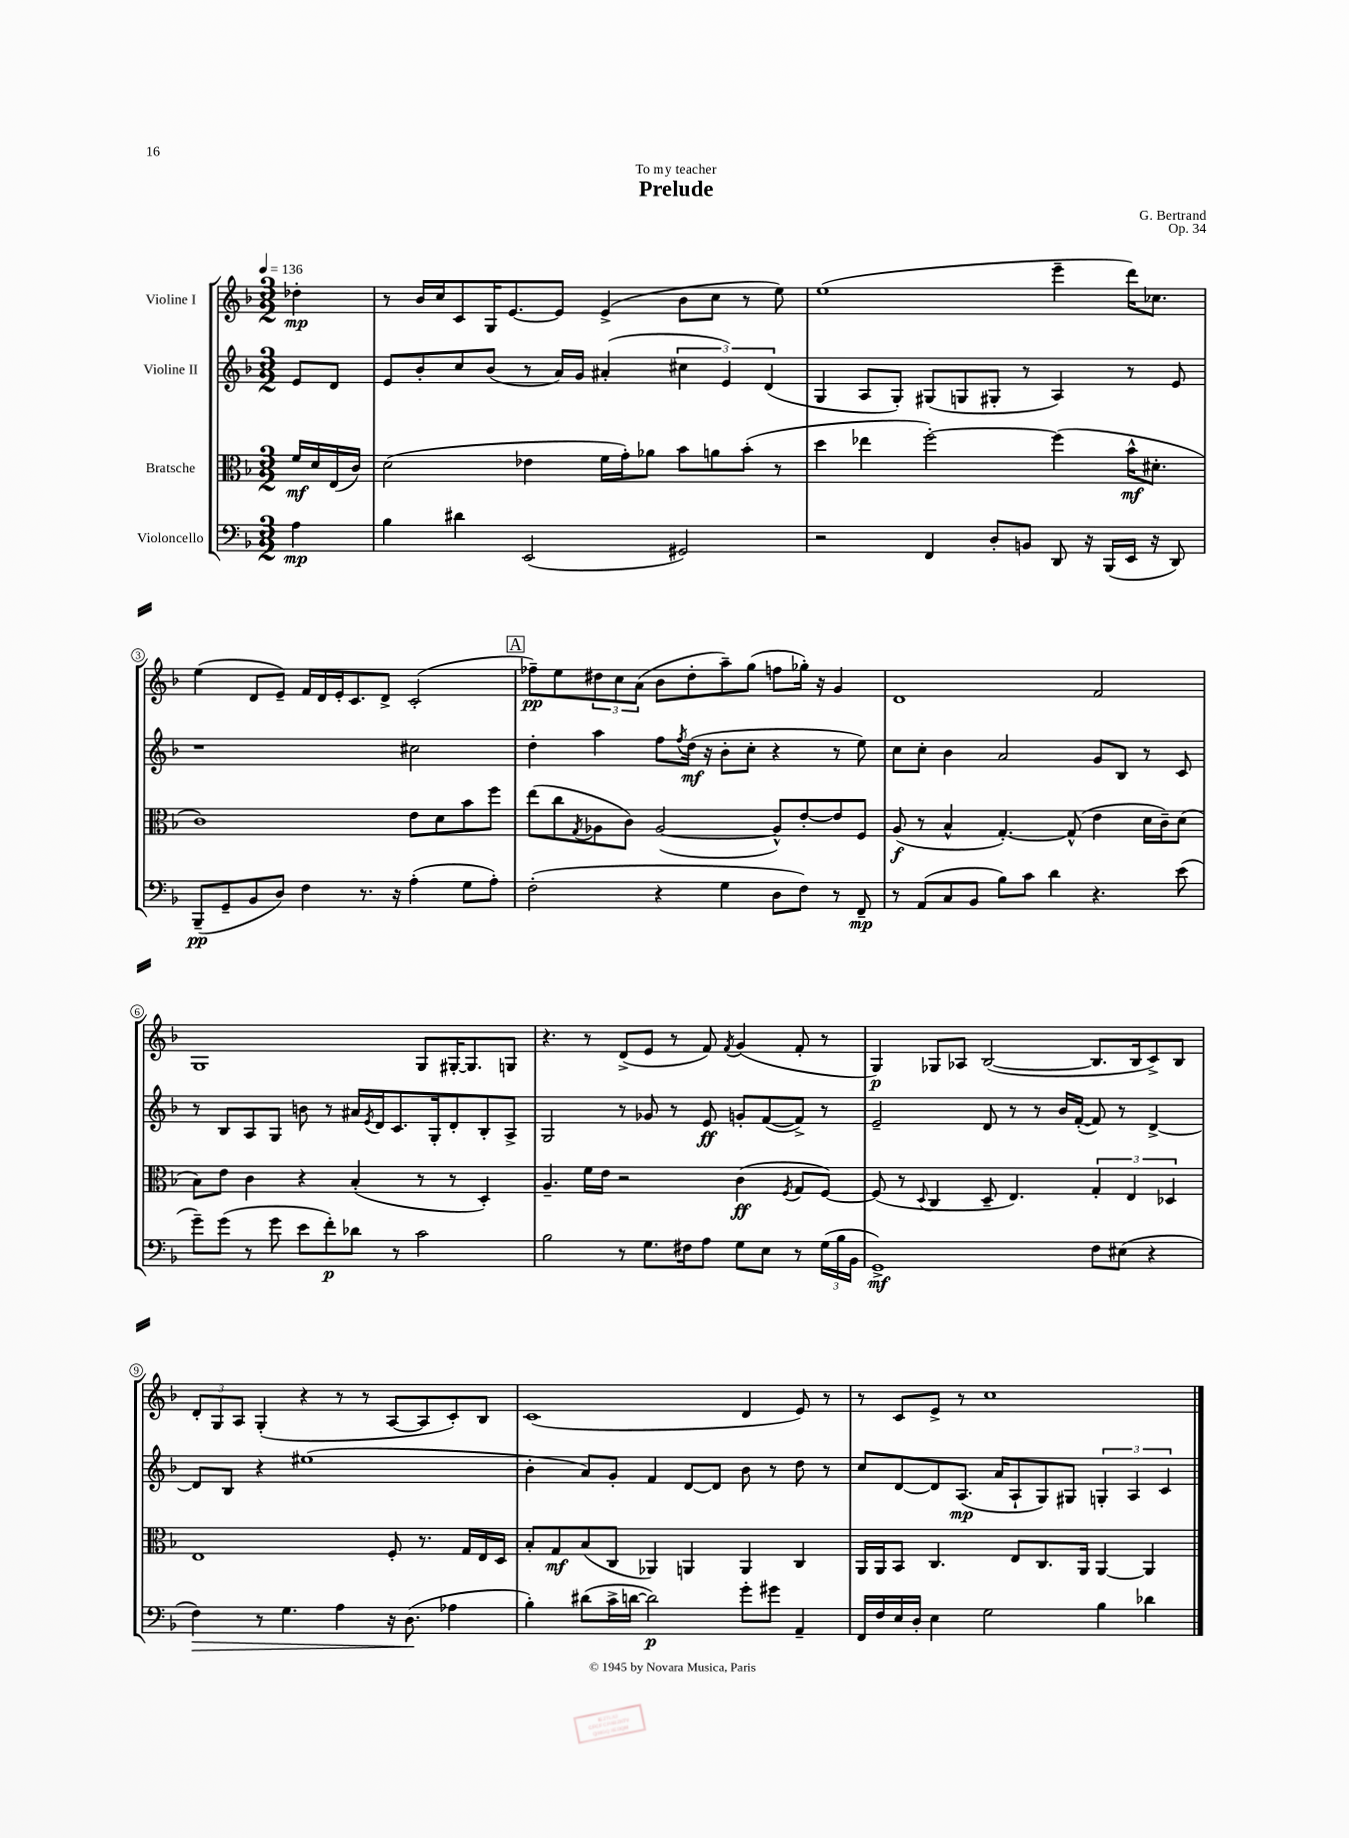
\header { title = "Prelude" composer = "G. Bertrand" dedication = "To my teacher" opus = "Op. 34" }
<<
\new StaffGroup <<
\new Staff = "s0" \with { instrumentName = "Violine I" } {
    \clef treble \key f \major \numericTimeSignature \time 3/2 \partial 4 \tempo 4 = 136
    des''4-.\mp |
    r8 bes'16 c''16 c'8 g16 e'8.~ e'8 e'4->( bes'8 c''8 r8 e''8) |
    e''1( e'''4-- d'''16) ces''8. |
    e''4( d'8 e'8--) f'16 d'16 e'16-. c'8. d'8-> c'2-.( |
    \mark \markup { \box "A" } fes''8--\pp) e''8 \tuplet 3/2 { dis''8 c''8 a'8( } bes'8 dis''8-. a''8--) g''8( f''8 ges''16-.) r16 g'4 |
    d'1 f'2 |
    g1 g8 gis16~-. gis8. g8 |
    r4. r8 d'8->( e'8 r8 f'8) \acciaccatura { f'8 } g'4( f'8-. r8 |
    g4\p) ges8 aes8 bes2~( bes8. bes16 c'8->) bes8 |
    \tuplet 3/2 { d'8-. g8 a8 } g4-.( r4 r8 r8 a8~ a8 c'8-.) bes8 |
    c'1( d'4 e'8) r8 |
    r8 c'8 e'8-> r8 c''1 \bar "|." |
}
\new Staff = "s1" \with { instrumentName = "Violine II" } {
    \clef treble \key f \major \numericTimeSignature \time 3/2 \partial 4
    e'8 d'8 |
    e'8 bes'8-. c''8 bes'8( r8 a'16) g'16 ais'4-.( \tuplet 3/2 { cis''4 e'4) d'4( } |
    g4 a8 g8-.) gis8( g8 gis8-. r8 a4) r8 e'8 |
    r1 cis''2 |
    \mark \markup { \box "A" } d''4-. a''4 f''8 \acciaccatura { f''8 } d''16\mf( r16 bes'8-. c''8-. r4 r8 e''8) |
    c''8 c''8-. bes'4 a'2 g'8 bes8 r8 c'8 |
    r8 bes8 a8 g8 b'8 r8 ais'16 \acciaccatura { e'8 } d'16 c'8. g16-. d'8-. bes8-. a8-> |
    g2 r8 ges'8 r8 e'8\ff g'8-. f'8~( f'8->) r8 |
    e'2-- d'8 r8 r8 bes'16 f'16~-.( f'8) r8 d'4~-> |
    d'8 bes8 r4 eis''1( |
    bes'4-. a'8) g'8-. f'4 d'8~ d'8 bes'8 r8 d''8 r8 |
    c''8 d'8~ d'8 a8.\mp( a'16 a8-! g8) gis8 \tuplet 3/2 { g4-. a4 c'4 } \bar "|." |
}
\new Staff = "s2" \with { instrumentName = "Bratsche" } {
    \clef alto \key f \major \numericTimeSignature \time 3/2 \partial 4
    f'16\mf d'16 e16( c'16) |
    d'2( ees'4 f'16 g'16-.) aes'8 bes'8 a'8 bes'8-.( r8 |
    d''4 ees''4 f''2~-.) f''4( bes'16-^\mf dis'8.-. |
    c'1) e'8 d'8 bes'8 f''8 |
    \mark \markup { \box "A" } e''8( c''8 \acciaccatura { g8 } aes8 c'8) aes2~( aes8-^) e'8~-. e'8 f8 |
    a8\f( r8 bes4-^ g4.~-.) g8-^( e'4 d'16 c'16--) d'8( |
    bes8) e'8 c'4 r4 bes4-.( r8 r8 d4-.) |
    a4.-- f'16 e'16 r2 c'4\ff( \acciaccatura { f8 } g8 f8~) |
    f8( r8 \appoggiatura { d8 } c4 d8-- e4.) \tuplet 3/2 { g4-. e4 des4 } |
    e1 f8-. r8. g16 e16 d16 |
    bes8-. g8\mf bes8( c8 aes,4) a,4 a,4 c4 |
    a,16 a,16 bes,8 c4. e8 c8. a,16 a,4~ a,4 \bar "|." |
}
\new Staff = "s3" \with { instrumentName = "Violoncello" } {
    \clef bass \key f \major \numericTimeSignature \time 3/2 \partial 4
    a4\mp |
    bes4 dis'4 e,2( gis,2) |
    r2 f,4 d8-. b,8 d,8 r16 bes,,16( e,16 r16 d,8) |
    bes,,8--\pp( g,8-- bes,8 d8) f4 r8. r16 a4-.( g8 a8-.) |
    \mark \markup { \box "A" } f2-.( r4 g4 d8 f8) r8 f,8--\mp |
    r8 a,8( c8 bes,8 bes8) c'8 d'4 r4. e'8( |
    g'8--) g'8( r8 g'8 e'8 f'8-.\p) des'8 r8 c'2 |
    bes2 r8 g8. fis16 a8 g8 e8 r8 \tuplet 3/2 { g16( bes16 bes,16 } |
    g,1->\mf) f8 eis8( r4 |
    f4\>) r8 g4. a4 r16 d8.\!( aes4 |
    bes4-.) dis'8( c'16-> d'16~ d'2\p) g'8-. gis'8 a,4-- |
    f,16 f16 e16 d16-. e4 g2 bes4 des'4 \bar "|." |
}
>>
>>
\layout { \context { \Score \override BarNumber.stencil = #(make-stencil-circler 0.1 0.3 ly:text-interface::print) } }
